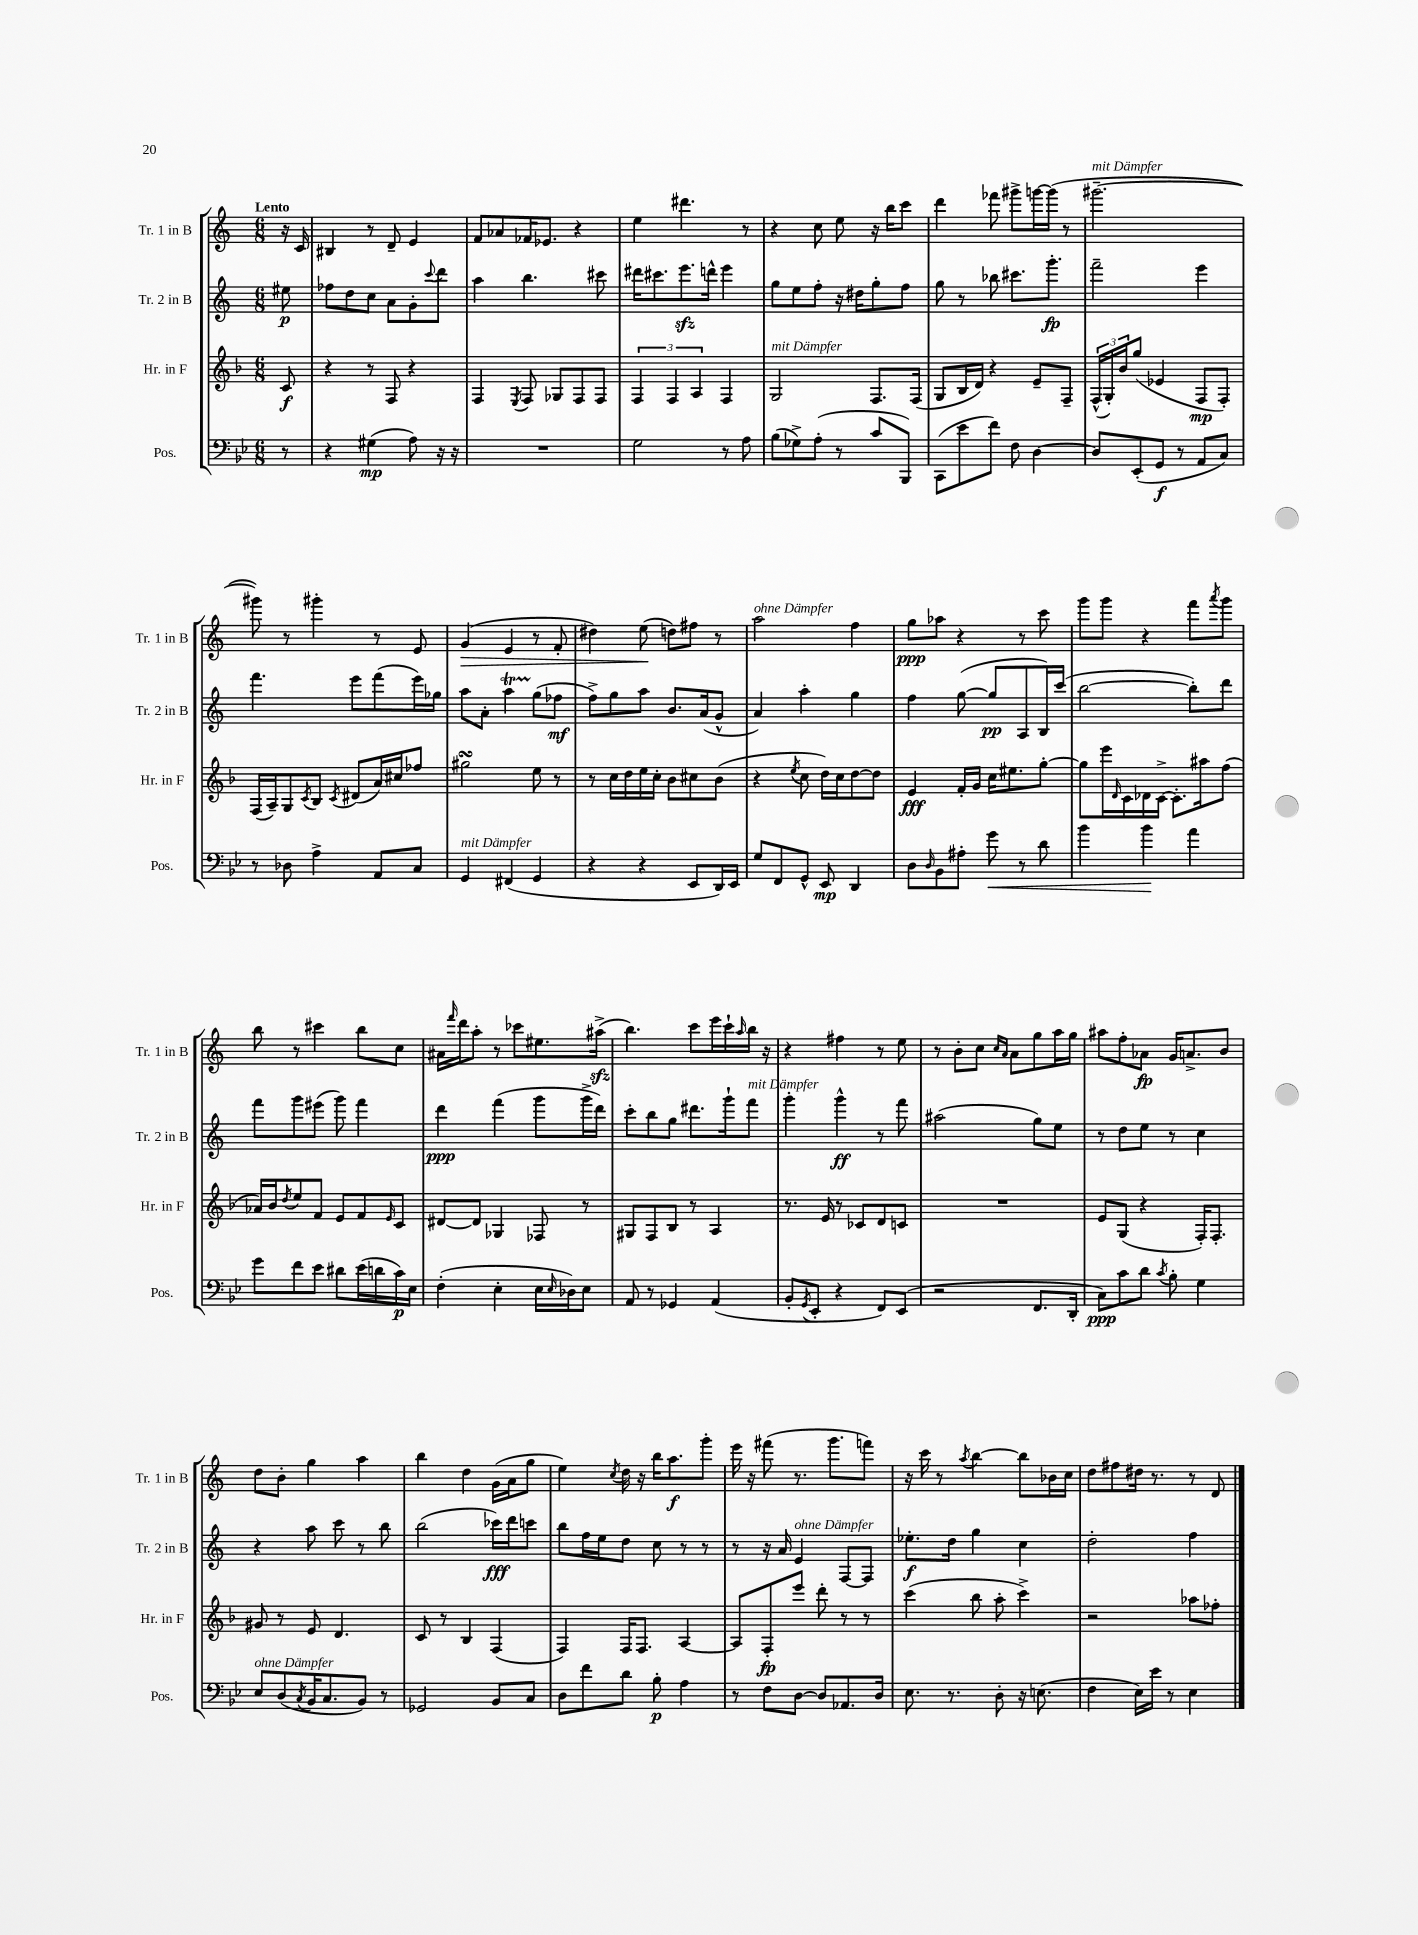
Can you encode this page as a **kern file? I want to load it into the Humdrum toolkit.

**kern	**dynam	**kern	**dynam	**kern	**dynam	**kern	**dynam
*part4	*part4	*part3	*part3	*part2	*part2	*part1	*part1
*staff4	*staff4	*staff3	*staff3	*staff2	*staff2	*staff1	*staff1
*I"Pos.	*	*I"Hr. in F	*	*I"Tr. 2 in B	*	*I"Tr. 1 in B	*
*I'Pos.	*	*I'Hr. in F	*	*I'Tr. 2 in B	*	*I'Tr. 1 in B	*
*clefF4	*	*clefG2	*	*clefG2	*	*clefG2	*
*k[b-e-]	*	*k[b-]	*	*k[]	*	*k[]	*
*M6/8	*	*M6/8	*	*M6/8	*	*M6/8	*
=	=	=	=	=	=	=	=
!	!	!	!	!	!	!LO:TX:a:B:t=Lento	!
8r	.	8c/	f	8ee#X\	p	16r	.
.	.	.	.	.	.	16c/	.
=1	=1	=1	=1	=1	=1	=1	=1
4r	.	4r	.	8ff-X\L	.	4B#X/	.
.	.	.	.	8dd\	.	.	.
(4G#X\	mp	8r	.	8cc\J	.	8r	.
.	.	8F/	.	8a\L	.	8d~/	.
8A\)	.	4r	.	8g'\	.	4e/	.
.	.	.	.	8qqccc/	.	.	.
16r	.	.	.	8ddd\J	.	.	.
16r	.	.	.	.	.	.	.
=2	=2	=2	=2	=2	=2	=2	=2
2.r	.	4F/	.	4aa\	.	8f/L	.
.	.	.	.	.	.	8a-X/	.
.	.	8qE/	.	.	.	.	.
.	.	8F/	.	4.bb\	.	16f-X/K	.
.	.	.	.	.	.	8.e-X/J	.
.	.	8G-X/L	.	.	.	.	.
.	.	8F/	.	.	.	4r	.
.	.	8F/J	.	8ccc#X\	.	.	.
=3	=3	=3	=3	=3	=3	=3	=3
2G\	.	6F/	.	16ddd#X\KL	.	4ee\	.
.	.	.	.	8.ccc#X\	.	.	.
.	.	6F/	.	.	.	.	.
.	.	.	.	8.eeezz\	.	4.ddd#X\	.
.	.	6A/	.	.	.	.	.
.	.	.	.	16dddn^^\Jk	.	.	.
8r	.	4F/	.	4eee\	.	.	.
8A\	.	.	.	.	.	8r	.
=4	=4	=4	=4	=4	=4	=4	=4
!	!	!LO:TX:a:i:t=mit Dämpfer	!	!	!	!	!
(8B-\L	.	2G/	.	8gg\L	.	4r	.
8G-X^\)	.	.	.	8ee\	.	.	.
(8A'\J	.	.	.	8ff'\J	.	8cc\	.
8r	.	.	.	16r	.	8ee\	.
.	.	.	.	16dd#X\KL	.	.	.
8c/L	.	8.F/L	.	8gg'\	.	16r	.
.	.	.	.	.	.	16bb\KL	.
8BBB-/J)	.	.	.	8ff\J	.	8ccc\J	.
.	.	(16F/Jk	.	.	.	.	.
=5	=5	=5	=5	=5	=5	=5	=5
(8CC\L	.	8G/L	.	8gg\	.	4ddd\	.
8e-\	.	16B-/L	.	8r	.	.	.
.	.	16d/JJ)	.	.	.	.	.
8f\J)	.	4r	.	8bb-X\	.	8fff-X\	.
8F\	.	.	.	8.ccc#X\L	.	8ggg#X^\L	.
[4D\	.	8e~/L	.	.	.	[16gggn\L	.
.	.	.	.	8.ggg'\J	fp	(16ggg\JJ]	.
.	.	8F~/J	.	.	.	8r	.
=6	=6	=6	=6	=6	=6	=6	=6
!	!	!	!	!	!	!LO:TX:a:i:t=mit Dämpfer	!
8D/L]	.	(24F^^/LL	.	2fff~\	.	[2.ggg#X~\	.
.	.	24G'/)	.	.	.	.	.
.	.	24b-/J	.	.	.	.	.
(8EE-'/	.	(8gg/J	.	.	.	.	.
8GG/J	f	4e-X/	.	.	.	.	.
8r	.	.	.	.	.	.	.
8AA/L	.	8F/L	mp	4eee\	.	.	.
8C/J)	.	8F'/J)	.	.	.	.	.
!!LO:LB:g=z
=7	=7	=7	=7	=7	=7	=7	=7
8r	.	(16F/LL	.	4.fff\	.	8ggg#X\])	.
.	.	16A~/J)	.	.	.	.	.
8D-X\	.	8G/	.	.	.	8r	.
.	.	8qc/	.	.	.	.	.
4A^\	.	8B-/J	.	.	.	4ggg#X'\	.
.	.	8qc/	.	.	.	.	.
.	.	(8d#X/L	.	8eee\L	.	.	.
8AA/L	.	16a/L)	.	(8fff\	.	8r	.
.	.	16cc#X/J	.	.	.	.	.
8C/J	.	8ff-X/J	.	16eee\L)	.	8e/	.
.	.	.	.	16gg-X\JJ	.	.	.
=8	=8	=8	=8	=8	=8	=8	=8
!LO:TX:a:i:t=mit Dämpfer	!	!	!	!	!	!	!
!	!	!	!	!	!	!	!LO:HP:b
4GG/	.	2gg#XsSsS\	.	8aa\L	.	(4g/	>
.	.	.	.	8a'\J	.	.	.
(4FF#X/	.	.	.	4aaT\	.	4e/	.
4GG/	.	8ee\	.	(8gg\L	.	8r	.
.	.	8r	.	8ff-X\J	mf	8f'/	.
=9	=9	=9	=9	=9	=9	=9	=9
4r	.	8r	.	8ff^\L)	.	4dd#X\)	.
.	.	16cc\LL	.	8gg\	.	.	.
.	.	16dd\	.	.	.	.	.
4r	.	16ee\	.	8aa\J	.	(8ee\	.
.	.	16cc'\JJ	.	.	.	.	.
.	.	8b-\L	.	8.b/L	.	8ddn\L)	]
8EE-/L	.	8cc#X\	.	.	.	8ff#X\J	.
.	.	.	.	(16a/k	.	.	.
16DD/L)	.	(8b-\J	.	8g^^/J	.	8r	.
16EE-/JJ	.	.	.	.	.	.	.
=10	=10	=10	=10	=10	=10	=10	=10
!	!	!	!	!	!	!LO:TX:a:i:t=ohne Dämpfer	!
8G/L	.	4r	.	4a/)	.	2aa\	.
8FF/	.	.	.	.	.	.	.
.	.	8qee/	.	.	.	.	.
8GG^^/J	.	8cc\	.	4aa'\	.	.	.
8EE-/	mp	16dd\LL)	.	.	.	.	.
.	.	16cc\J	.	.	.	.	.
4DD/	.	[8dd\	.	4gg\	.	4ff\	.
.	.	8dd\J]	.	.	.	.	.
=11	=11	=11	=11	=11	=11	=11	=11
8D\L	.	4e/	fff	4ff\	.	8gg\L	ppp
16qqD/	.	.	.	.	.	.	.
8BB-\	.	.	.	.	.	8aa-X\J	.
8A#X'\J	.	16f'/LL	.	([8gg\	.	4r	.
.	.	16g/JJ	.	.	.	.	.
!	!LO:HP:b	!	!	!	!	!	!
8g\	<	16cc\KL	.	8gg/L]	pp	.	.
.	.	8.ee#X\	.	.	.	.	.
8r	.	.	.	8A/	.	8r	.
8d\	.	[8gg'\J	.	16B/L)	.	8ccc\	.
.	.	.	.	(16ccc/JJ	.	.	.
=12	=12	=12	=12	=12	=12	=12	=12
4b-\	.	8gg\L]	.	[2bb\	.	8ggg\L	.
.	.	16eee\L	.	.	.	8ggg\J	.
.	.	16qqd/	.	.	.	.	.
.	.	16c\	.	.	.	.	.
4b-\	.	16d-X\	.	.	.	4r	.
.	.	[16c^\JJ	.	.	.	.	.
.	.	8.c'\L]	.	.	.	.	.
4a\	[	.	.	8bb'\L])	.	8fff\L	.
.	.	16aa#X\k	.	.	.	.	.
.	.	.	.	.	.	8qaaa/	.
.	.	(8ff\J	.	8ddd\J	.	8ggg\J	.
!!LO:LB:g=z
=13	=13	=13	=13	=13	=13	=13	=13
8g\L	.	16a-X/LL)	.	8fff\L	.	8bb\	.
.	.	16b-/J	.	.	.	.	.
.	.	8qdd/	.	.	.	.	.
8f\	.	8ee/	.	8ggg\	.	8r	.
8e-\J	.	8f/J	.	(8eee#X\J	.	4ccc#X\	.
8d#X\L	.	8e/L	.	8ggg\)	.	.	.
(16e-\L	.	8f/	.	4fff\	.	8bb\L	.
16dn\	.	.	.	.	.	.	.
.	.	16qqe/	.	.	.	.	.
16c\)	p	8c/J	.	.	.	8cc\J	.
16E-\JJ	.	.	.	.	.	.	.
=14	=14	=14	=14	=14	=14	=14	=14
(4F'\	.	[8d#X/L	.	4ddd\	ppp	16a#X\LL	.
.	.	.	.	.	.	16qqfff/	.
.	.	.	.	.	.	16ddd\J	.
.	.	8d#/J]	.	.	.	8aa'\J	.
4E-'\	.	4G-X/	.	(4fff\	.	8r	.
.	.	.	.	.	.	8ccc-X\L	.
16E-\LL	.	8F-X/	.	8ggg\L	.	8.ee#X\	.
16qqE-/	.	.	.	.	.	.	.
16D-X\J)	.	.	.	.	.	.	.
8E-\J	.	8r	.	16ggg^\L	.	.	.
.	.	.	.	16ddd\JJ)	.	(16aa#Xzz^\Jk	.
=15	=15	=15	=15	=15	=15	=15	=15
8AA/	.	8G#X/L	.	8ccc'\L	.	4.bb\)	.
8r	.	8F/	.	8bb\	.	.	.
4GG-X/	.	8B-/J	.	8gg\J	.	.	.
.	.	8r	.	8.ddd#X\L	.	8ccc\L	.
(4AA/	.	4A/	.	.	.	16eee\L	.
.	.	.	.	16ggg`\k	.	16ccc`\	.
.	.	.	.	.	.	16qqaa/	.
!	!	!	!	!LO:TX:a:i:t=mit Dämpfer	!	!	!
.	.	.	.	8fff\J	.	16bb\JJ	.
.	.	.	.	.	.	16r	.
=16	=16	=16	=16	=16	=16	=16	=16
8BB-'/L	.	8.r	.	4ggg'\	.	4r	.
8qGG/	.	.	.	.	.	.	.
8EE-'/J	.	.	.	.	.	.	.
.	.	16e/	.	.	.	.	.
4r	.	8r	.	4ggg^^\	ff	4ff#X\	.
.	.	8c-X/L	.	.	.	.	.
8FF/L)	.	8d/	.	8r	.	8r	.
(8EE-/J	.	8cn/J	.	8fff\	.	8ee\	.
=17	=17	=17	=17	=17	=17	=17	=17
2r	.	2.r	.	(2aa#X\	.	8r	.
.	.	.	.	.	.	8b'\L	.
.	.	.	.	.	.	8cc\J	.
.	.	.	.	.	.	16qqcc/LL	.
.	.	.	.	.	.	16qqa/JJ	.
.	.	.	.	.	.	8a\L	.
8.FF/L	.	.	.	8gg\L)	.	8gg\	.
.	.	.	.	8ee\J	.	16aa\L	.
16DD'/Jk	.	.	.	.	.	16gg\JJ	.
=18	=18	=18	=18	=18	=18	=18	=18
8C\L)	ppp	8e/L	.	8r	.	8aa#X\L	.
8c\	.	(8G/J	.	8dd\L	.	8ff'\	.
8d\J	.	4r	.	8ee\J	.	8a-X\J	fp
8qc/	.	.	.	.	.	.	.
8B-'\	.	.	.	8r	.	16g/KL	.
.	.	.	.	.	.	8.an^/	.
4G\	.	16F'/KL)	.	4cc\	.	.	.
.	.	8.F'/J	.	.	.	.	.
.	.	.	.	.	.	8b/J	.
!!LO:LB:g=z
=19	=19	=19	=19	=19	=19	=19	=19
!LO:TX:a:i:t=ohne Dämpfer	!	!	!	!	!	!	!
8E-/L	.	8g#X/	.	4r	.	8dd\L	.
(8D/	.	8r	.	.	.	8b'\J	.
8qC/	.	.	.	.	.	.	.
16BB-/K	.	8e/	.	8aa\	.	4gg\	.
8.C/	.	.	.	.	.	.	.
.	.	4.d/	.	8ccc\	.	.	.
8BB-/J)	.	.	.	8r	.	4aa\	.
8r	.	.	.	8bb\	.	.	.
=20	=20	=20	=20	=20	=20	=20	=20
2GG-X/	.	8c/	.	(2bb\	.	4bb\	.
.	.	8r	.	.	.	.	.
.	.	4B-/	.	.	.	4dd\	.
8BB-/L	.	(4F/	.	16ccc-X\LL)	fff	(16g\LL	.
.	.	.	.	16ddd\J	.	16a\J	.
8C/J	.	.	.	8cccn\J	.	8gg\J	.
=21	=21	=21	=21	=21	=21	=21	=21
8D\L	.	4F/)	.	8bb\L	.	4ee\)	.
8f\	.	.	.	16ff\L	.	.	.
.	.	.	.	16ee\J	.	.	.
.	.	.	.	.	.	8qcc/	.
8d\J	.	16F/KL	.	8dd\J	.	16dd\	.
.	.	8.F/J	.	.	.	16r	.
8B-'\	p	.	.	8cc\	.	16bb\KL	.
.	.	.	.	.	.	8.aa\	f
4A\	.	[4A/	.	8r	.	.	.
.	.	.	.	8r	.	8ggg'\J	.
=22	=22	=22	=22	=22	=22	=22	=22
8r	.	8A/L]	.	8r	.	16eee\	.
.	.	.	.	.	.	16r	.
8F\L	.	8F'/	fp	16r	.	(8fff#X\	.
.	.	.	.	16a/	.	.	.
!	!	!	!	!LO:TX:a:i:t=ohne Dämpfer	!	!	!
[8D\J	.	8eee/J	.	4e/	.	8.r	.
8D/L]	.	8ddd'\	.	.	.	.	.
.	.	.	.	.	.	8.ggg\L	.
8.AA-X/	.	8r	.	[8F/L	.	.	.
.	.	8r	.	8F/J]	.	8fffn\J)	.
16D/Jk	.	.	.	.	.	.	.
=23	=23	=23	=23	=23	=23	=23	=23
8.E-\	.	(4ccc\	.	8.ee-X'\L	f	16r	.
.	.	.	.	.	.	16ccc\	.
.	.	.	.	.	.	8r	.
8.r	.	.	.	16dd\Jk	.	.	.
.	.	.	.	.	.	8qaa/	.
.	.	8bb-\	.	4gg\	.	[4bb\	.
8D'\	.	8aa'\	.	.	.	.	.
16r	.	4ccc^\)	.	4cc\	.	8bb\L]	.
(8.En\	.	.	.	.	.	.	.
.	.	.	.	.	.	16b-X\L	.
.	.	.	.	.	.	16cc\JJ	.
=24	=24	=24	=24	=24	=24	=24	=24
4F\	.	2r	.	2dd'\	.	8dd\L	.
.	.	.	.	.	.	8ff#X\	.
16E-\LL)	.	.	.	.	.	16dd#X\Jk	.
16e-\JJ	.	.	.	.	.	8.r	.
8r	.	.	.	.	.	.	.
4E-\	.	8aa-X\L	.	4ff\	.	8r	.
.	.	8ff-X'\J	.	.	.	8d/	.
==	==	==	==	==	==	==	==
*-	*-	*-	*-	*-	*-	*-	*-
